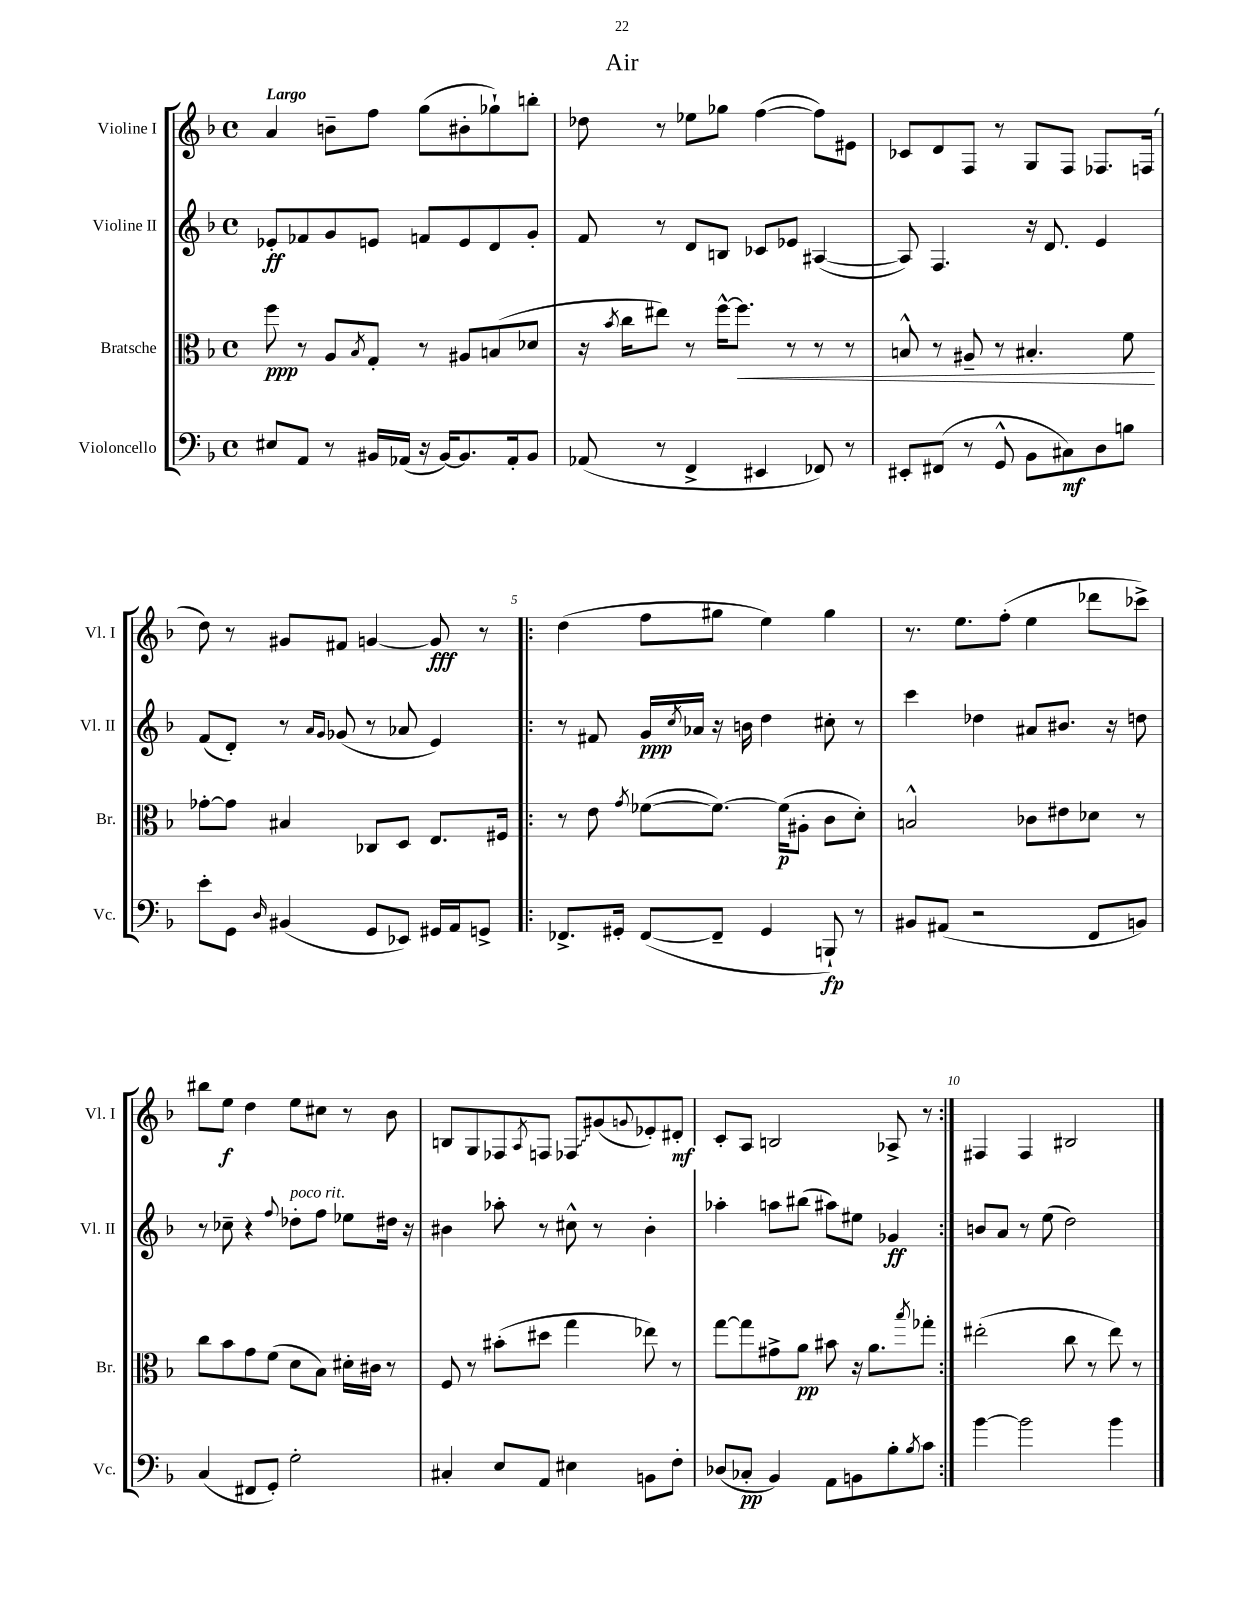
\header { title = "Air" }
<<
\new StaffGroup <<
\new Staff = "s0" \with { instrumentName = "Violine I" shortInstrumentName = "Vl. I" } {
    \clef treble \key f \major \defaultTimeSignature \time 4/4 \tempo "Largo"
    a'4 b'8-- f''8 g''8( bis'8-. ges''8-!) b''8-. |
    des''8 r8 ees''8 ges''8 f''4~( f''8) eis'8 |
    ces'8 d'8 f8 r8 g8 f8 fes8. f16( |
    d''8) r8 gis'8 fis'8 g'4~ g'8\fff r8 |
    \repeat volta 2 { d''4( f''8 gis''8 e''4) gis''4 |
    r8. e''8. f''8-.( e''4 des'''8 ces'''8->) |
    bis''8 e''8\f d''4 e''8 cis''8 r8 bes'8 |
    b8 g8 fes8 \acciaccatura { a8 } f8 \once \override Glissando.style = #'zigzag fes8\glissando gis'8( \appoggiatura { g'8 } ees'8-.) dis'8-.\mf |
    c'8-. a8 b2 aes8-> r8 | }
    fis4 fis4 bis2 \bar "|." |
}
\new Staff = "s1" \with { instrumentName = "Violine II" shortInstrumentName = "Vl. II" } {
    \clef treble \key f \major \defaultTimeSignature \time 4/4
    ees'8-.\ff fes'8 g'8 e'8 f'8 e'8 d'8 g'8-. |
    f'8 r8 d'8 b8 ces'8 ees'8 ais4~( |
    ais8) f4. r16 d'8. e'4 |
    f'8( d'8-.) r8 \grace { a'16 g'16 } ges'8( r8 aes'8 e'4) |
    \repeat volta 2 { r8 fis'8 g'16\ppp \acciaccatura { c''8 } aes'16 r16 b'16 d''4 cis''8-. r8 |
    c'''4 des''4 ais'8 bis'8. r16 d''8 |
    r8 ces''8-- r4 \appoggiatura { f''8 } des''8-.^\markup { \italic "poco rit." } f''8 ees''8 dis''16 r16 |
    bis'4 aes''8-. r8 cis''8-^ r8 bis'4-. |
    aes''4-. a''8 bis''8( ais''8) eis''8 ges'4\ff | }
    b'8 a'8 r8 e''8( d''2) \bar "|." |
}
\new Staff = "s2" \with { instrumentName = "Bratsche" shortInstrumentName = "Br." } {
    \clef alto \key f \major \defaultTimeSignature \time 4/4
    f''8\ppp r8 a8 \acciaccatura { bes8 } g8-. r8 ais8 b8( des'8 |
    r16 \acciaccatura { bes'8 } c''16 eis''8) r8 f''16~-^ f''8.\< r8 r8 r8 |
    b8-^ r8 ais8-- r8 bis4.-. f'8\! |
    ges'8~-. ges'8 bis4 ces8 d8 e8. fis16 |
    \repeat volta 2 { r8 e'8 \acciaccatura { g'8 } fes'8~( fes'8.~) fes'16\p( ais8-. c'8 d'8-.) |
    b2-^ ces'8 eis'8 des'8 r8 |
    c''8 bes'8 g'8 f'8( d'8 bes8) dis'16-. cis'16 r8 |
    f8 r8 bis'8-.( dis''8 g''4 ees''8) r8 |
    g''8~ g''8 gis'8-> a'8\pp bis'8 r16 a'8. \acciaccatura { bes''8 } ges''8-. | }
    eis''2-.( c''8 r8 eis''8) r8 \bar "|." |
}
\new Staff = "s3" \with { instrumentName = "Violoncello" shortInstrumentName = "Vc." } {
    \clef bass \key f \major \defaultTimeSignature \time 4/4
    eis8 a,8 r8 bis,16 aes,16( r16 bis,16~) bis,8. aes,16-. bis,8 |
    aes,8( r8 f,4-> eis,4 fes,8) r8 |
    eis,8-. fis,8( r8 g,8-^ bes,8 cis8\mf) d8 b8 |
    e'8-. g,8 \grace { d16 } bis,4( g,8 ees,8) gis,16 a,16 g,8-> |
    \repeat volta 2 { fes,8.-> gis,16-. fes,8~( fes,8-- gis,4 b,,8-!\fp) r8 |
    bis,8 ais,8( r2 f,8 b,8) |
    c4( fis,8 g,8-.) g2-. |
    cis4-. e8 a,8 eis4 b,8 f8-. |
    des8( ces8-.\pp bes,4) a,8 b,8 bes8-. \acciaccatura { bes8 } c'8 | }
    bes'4~ bes'2 bes'4 \bar "|." |
}
>>
>>
\layout { \context { \Score \override BarNumber.break-visibility = ##(#f #t #t) barNumberVisibility = #(every-nth-bar-number-visible 5) } }
